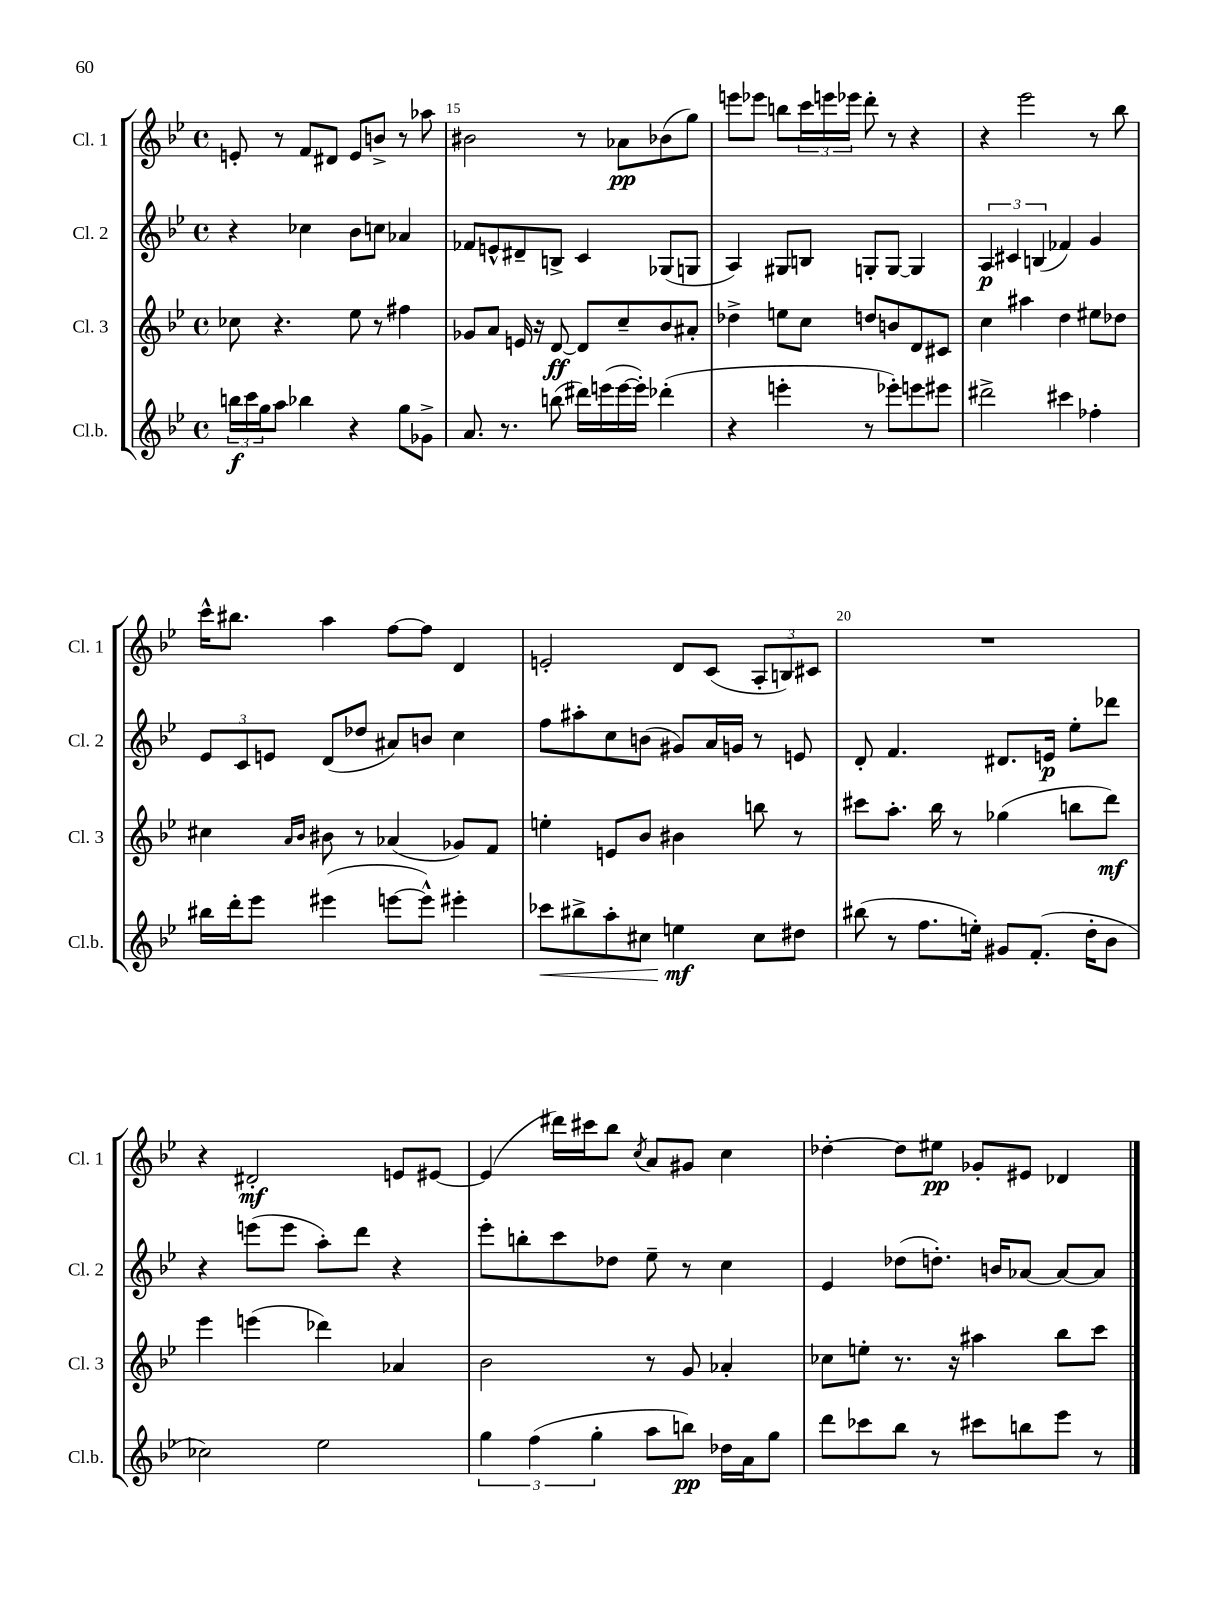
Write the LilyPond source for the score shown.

<<
\new StaffGroup <<
\new Staff = "s0" \with { instrumentName = "Cl. 1" shortInstrumentName = "Cl. 1" } {
    \clef treble \key bes \major \defaultTimeSignature \time 4/4
    e'8-. r8 f'8 dis'8 e'8 b'8-> r8 aes''8 |
    bis'2 r8 aes'8\pp bes'8( g''8) |
    e'''8 ees'''8 b''8 \tuplet 3/2 { c'''16 e'''16 ees'''16 } d'''8-. r8 r4 |
    r4 ees'''2 r8 bes''8 |
    c'''16-^ bis''8. a''4 f''8~ f''8 d'4 |
    e'2-. d'8 c'8( \tuplet 3/2 { a8-. b8) cis'8 } |
    R1 |
    r4 dis'2-.\mf e'8 eis'8~ |
    eis'4( dis'''16) cis'''16 bes''8 \acciaccatura { c''8 } a'8 gis'8 c''4 |
    des''4~-. des''8 eis''8\pp ges'8-. eis'8 des'4 \bar "|." |
}
\new Staff = "s1" \with { instrumentName = "Cl. 2" shortInstrumentName = "Cl. 2" } {
    \clef treble \key bes \major \defaultTimeSignature \time 4/4
    r4 ces''4 bes'8 c''8 aes'4 |
    fes'8 e'8-^ dis'8-- b8-> c'4 ges8( g8 |
    a4) gis8 b8 g8-. g8~ g4 |
    \tuplet 3/2 { a4\p cis'4 b4( } fes'4) g'4 |
    \tuplet 3/2 { ees'8 c'8 e'8 } d'8( des''8 ais'8) b'8 c''4 |
    f''8 ais''8-. c''8 b'8( gis'8) a'16 g'16 r8 e'8 |
    d'8-. f'4. dis'8. e'16\p ees''8-. des'''8 |
    r4 e'''8( e'''8 a''8-.) d'''8 r4 |
    ees'''8-. b''8-. c'''8 des''8 ees''8-- r8 c''4 |
    ees'4 des''8( d''8.-.) b'16 aes'8~ aes'8~ aes'8 \bar "|." |
}
\new Staff = "s2" \with { instrumentName = "Cl. 3" shortInstrumentName = "Cl. 3" } {
    \clef treble \key bes \major \defaultTimeSignature \time 4/4
    ces''8 r4. ees''8 r8 fis''4 |
    ges'8 a'8 e'16 r16 d'8~\ff d'8 c''8-- bes'8 ais'8-. |
    des''4-> e''8 c''8 d''8 b'8 d'8 cis'8 |
    c''4 ais''4 d''4 eis''8 des''8 |
    cis''4 \grace { a'16 bes'16 } bis'8 r8 aes'4( ges'8) f'8 |
    e''4-. e'8 bes'8 bis'4 b''8 r8 |
    cis'''8 a''8.-. bes''16 r8 ges''4( b''8 d'''8\mf) |
    ees'''4 e'''4( des'''4) aes'4 |
    bes'2 r8 g'8 aes'4-. |
    ces''8 e''8-. r8. r16 ais''4 bes''8 c'''8 \bar "|." |
}
\new Staff = "s3" \with { instrumentName = "Cl.b." shortInstrumentName = "Cl.b." } {
    \clef treble \key bes \major \defaultTimeSignature \time 4/4
    \tuplet 3/2 { b''16\f c'''16 g''16 } a''8 bes''4 r4 g''8 ges'8-> |
    a'8. r8. b''8( dis'''16) e'''16( e'''16~ e'''16-.) des'''4-.( |
    r4 e'''4-. r8 ees'''8-.) e'''8 eis'''8 |
    dis'''2-> cis'''4 fes''4-. |
    bis''16 d'''16-. ees'''8 eis'''4( e'''8~ e'''8-^) eis'''4-. |
    ces'''8\< bis''8-> a''8-. cis''8 e''4\mf\! cis''8 dis''8 |
    bis''8( r8 f''8. e''16-.) gis'8 f'8.-.( d''16-. bes'8 |
    ces''2) ees''2 |
    \tuplet 3/2 { g''4 f''4( g''4-. } a''8 b''8\pp) des''16 a'16 g''8 |
    d'''8 ces'''8 bes''8 r8 cis'''8 b''8 ees'''8 r8 \bar "|." |
}
>>
>>
\layout { \context { \Score currentBarNumber = #14 \override BarNumber.break-visibility = ##(#f #t #t) barNumberVisibility = #(every-nth-bar-number-visible 5) } }
